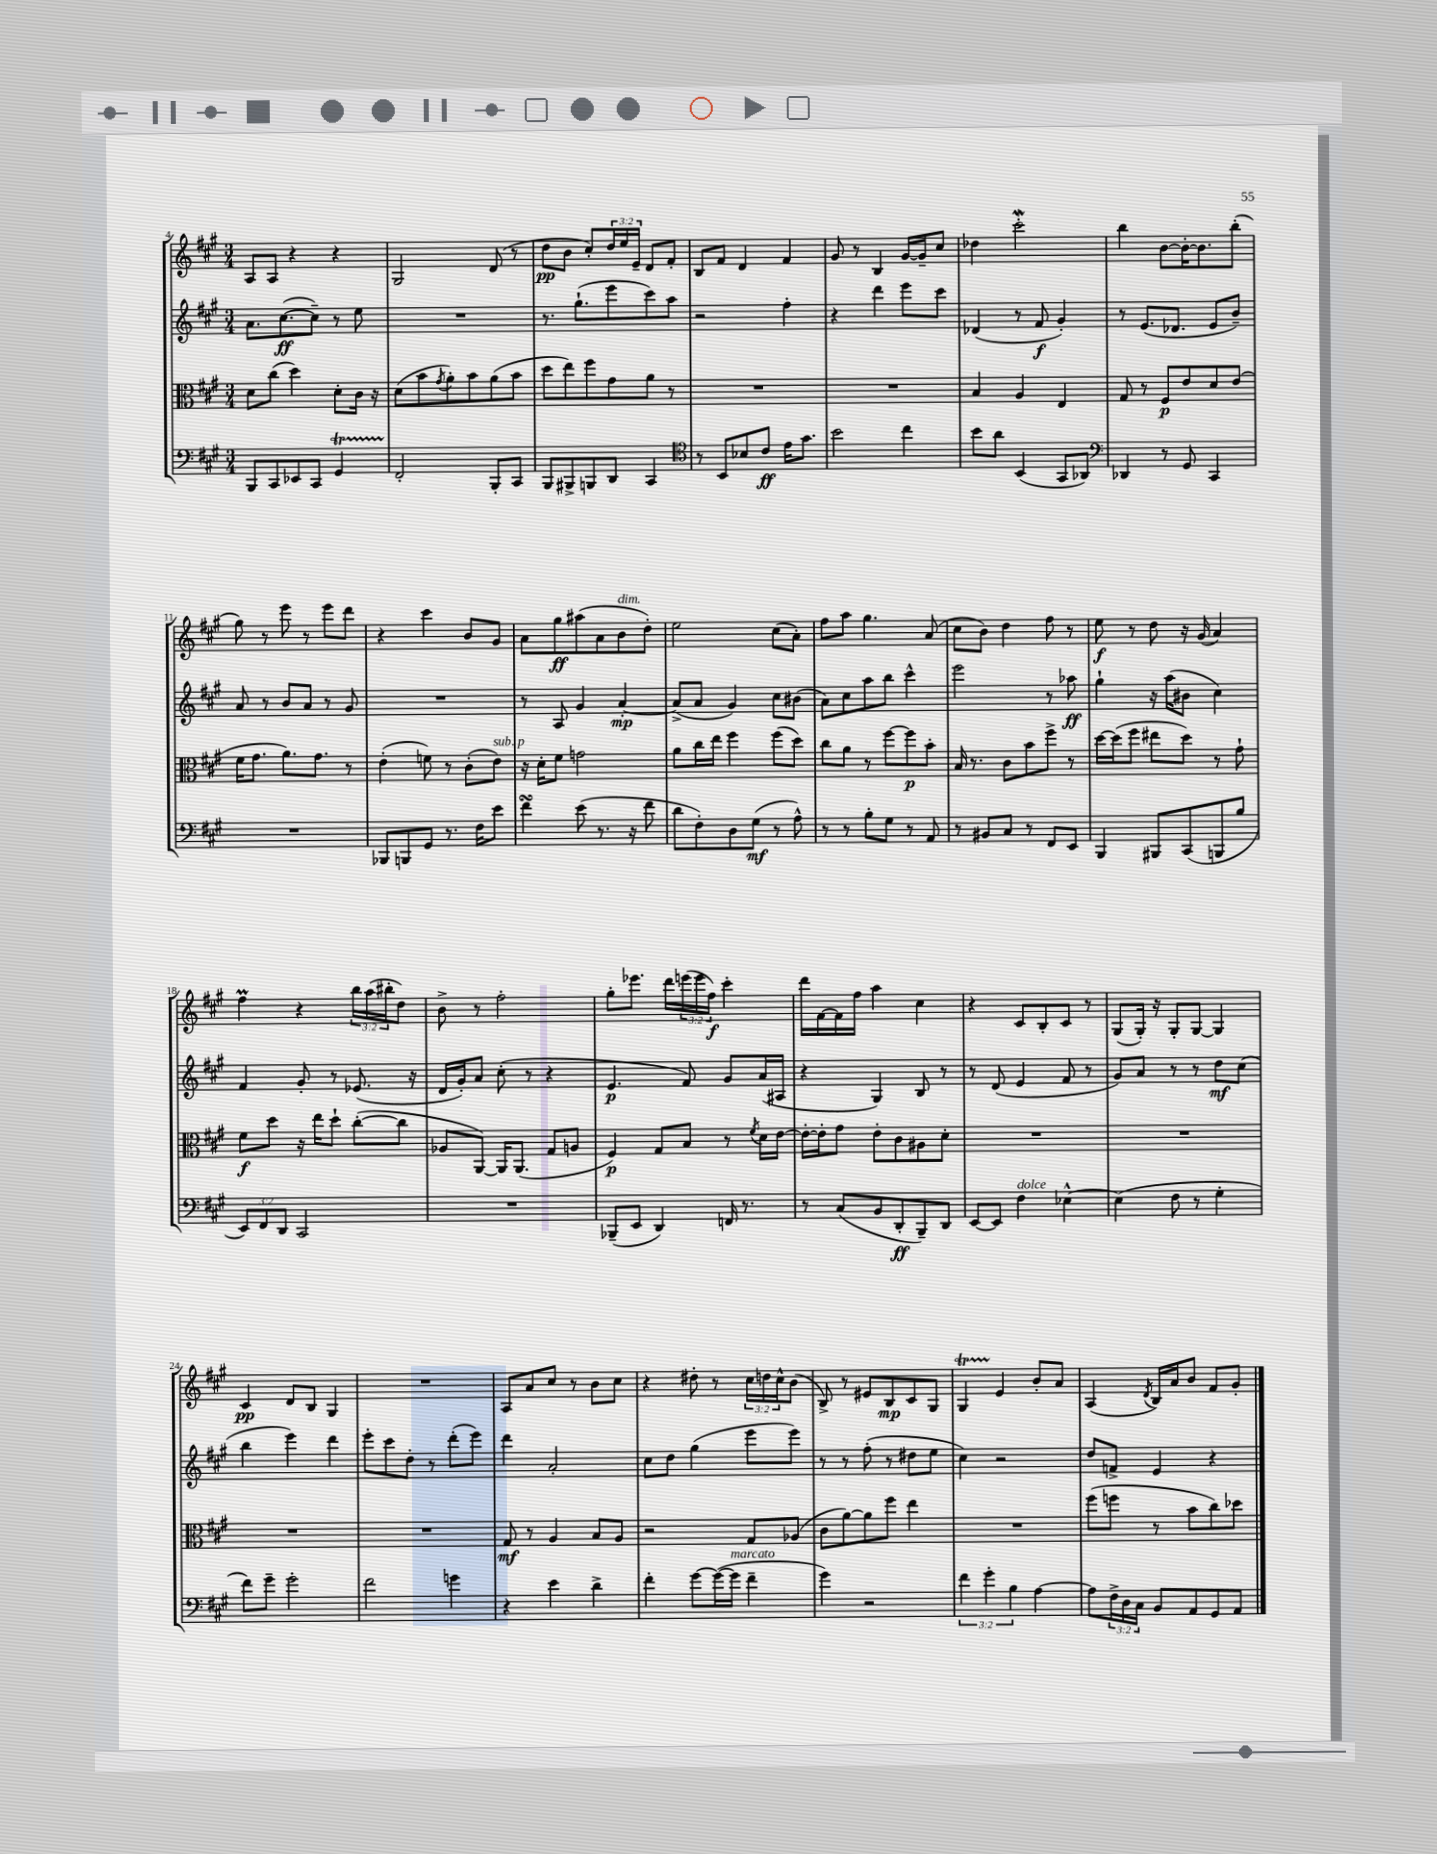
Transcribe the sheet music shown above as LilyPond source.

<<
\new StaffGroup <<
\new Staff = "s0" {
    \clef treble \key a \major \numericTimeSignature \time 3/4 \override Staff.TupletNumber.text = #tuplet-number::calc-fraction-text
    a8 a8 r4 r4 |
    gis2 d'8( r8 |
    d''8\pp b'8 cis''8-.) \tuplet 3/2 { d''16 e''16 e'16-- } d'8 fis'8-. |
    b8 fis'8 d'4 fis'4 |
    gis'8 r8 b4 gis'16~ gis'16-- cis''8 |
    des''4 cis'''2-.\mordent |
    b''4 b'8~ b'16~-. b'8. b''8-.( |
    gis''8) r8 e'''8 r8 e'''8 d'''8 |
    r4 cis'''4 b'8 gis'8 |
    a'8 gis''8\ff ais''8( a'8 b'8^\markup { \italic "dim." } d''8-.) |
    e''2 cis''8( a'8-.) |
    fis''8 a''8 gis''4. a'8( |
    cis''8 b'8) d''4 fis''8 r8 |
    e''8\f r8 d''8 r16 gis'16( a'4) |
    fis''4\prall r4 \tuplet 3/2 { b''16 a''16( bis''16-. } d''8) |
    b'8-> r8 fis''2-. |
    gis''8-. ees'''8. d'''16 \tuplet 3/2 { e'''16( e'''16 fis''16\f) } cis'''4-. |
    d'''16 fis'16~ fis'16 fis''16 a''4 cis''4 |
    r4 cis'8 b8-. cis'8 r8 |
    gis8( gis16-.) r16 gis8-. gis8~ gis4 |
    cis'4\pp d'8 b8 gis4 |
    R2. |
    a8 a'8 cis''8 r8 b'8 cis''8 |
    r4 dis''8-. r8 \tuplet 3/2 { cis''16 d''16 cis''16-^ } b'8( |
    b8->) r8 eis'8 b8\mp cis'8 gis8 |
    gis4\startTrillSpan e'4\stopTrillSpan b'8-. a'8 |
    a4( \acciaccatura { d'8 } b16) a'16 b'8 fis'8 gis'8-. \bar "|." |
}
\new Staff = "s1" {
    \clef treble \key a \major \numericTimeSignature \time 3/4
    a'8. cis''8.~\ff( cis''8--) r8 e''8 |
    R2. |
    r8. gis''8.-!( e'''8 cis'''8) a''8 |
    r2 fis''4-. |
    r4 d'''4 e'''8 cis'''8 |
    des'4( r8 fis'8\f gis'4-.) |
    r8 e'8.( des'8. e'8 b'8--) |
    a'8 r8 b'8 a'8 r8 gis'8 |
    R2. |
    r8 a8 gis'4 a'4~-.\mp |
    a'8->( a'8 gis'4) cis''8 bis'8( |
    a'8) cis''8 a''8 b''8 cis'''4-^ |
    e'''2 r8 aes''8\ff |
    gis''4-! r16 a''16( bis'8 cis''4) |
    fis'4 gis'8-. r8 ees'8.( r16 |
    d'16 gis'16-.) a'8 cis''8-.( r8 r4 |
    e'4.\p fis'8) gis'8 a'16( ais16 |
    r4 gis4) b8 r8 |
    r8 d'8( e'4 fis'8 r8 |
    gis'8) a'8 r8 r8 d''8\mf cis''8( |
    b''4 e'''4) d'''4 |
    e'''8-. cis'''8 d''8-. r8 d'''8-.( e'''8) |
    d'''4 a'2-. |
    cis''8 d''8 gis''4( e'''8 e'''8) |
    r8 r8 fis''8-.( r8 dis''8 e''8 |
    cis''4) r2 |
    d''8 f'8-> e'4 r4 \bar "|." |
}
\new Staff = "s2" {
    \clef alto \key a \major \numericTimeSignature \time 3/4
    d'8 cis''8( d''4) d'8-. cis'16 r16 |
    d'8( b'8 \acciaccatura { gis'8 } a'8-.) b'8 a'8( b'8 |
    d''8 e''8) fis''8 gis'8 a'8 r8 |
    R2. |
    R2. |
    b4 a4 e4 |
    gis8 r8 fis8\p e'8 d'8 e'8( |
    fis'16 gis'8. a'8.) gis'8. r8 |
    e'4-.( f'8) r8 cis'8-.( e'8^\markup { \italic "sub. p" }) |
    r16 d'16-. fis'8 g'2 |
    a'8 cis''16 e''16 fis''4 fis''8( d''8) |
    cis''8 a'8 r8 fis''8~ fis''8\p b'8-. |
    b16 r8. cis'8 b'8 fis''8-> r8 |
    d''16~ d''16( fis''8 eis''8 d''8) r8 gis'8-! |
    fis'8\f d''8 r16 e''16 d''8-! cis''8~-.( cis''8 |
    aes8 a,8~) a,16 a,8.( gis8 a8 |
    fis4\p) gis8 b8 r8 \acciaccatura { fis'8 } d'16 e'16~ |
    e'16~-. e'16-. gis'8 e'8-. cis'8 ais8 d'8-. |
    R2. |
    R2. |
    R2. |
    R2. |
    gis8\mf r8 a4 b8 a8 |
    r2 gis8 aes8( |
    cis'8 a'8~) a'8 fis''8 e''4 |
    R2. |
    fis''8( f''8 r8 b'8 cis''8) des''8 \bar "|." |
}
\new Staff = "s3" {
    \clef bass \key a \major \numericTimeSignature \time 3/4 \override Staff.TupletNumber.text = #tuplet-number::calc-fraction-text
    b,,8 cis,8 ees,8 cis,8 gis,4\startTrillSpan |
    fis,2-.\stopTrillSpan b,,8-. cis,8 |
    b,,8 bis,,8-> b,,8 d,8 cis,4 |
    \clef tenor r8 b,8 bes8 cis'8\ff e'16 gis'8. |
    b'2 cis''4 |
    b'8 a'8 b,4( gis,8 aes,8) |
    \clef bass des,4 r8 gis,8 cis,4 |
    R2. |
    bes,,8 b,,8 gis,8 r8. fis16 e'8 |
    fis'4\turn e'8( r8. r16 fis'8 |
    d'8 fis8-.) d8 gis8\mf( r8 a8-^) |
    r8 r8 b8-. gis8 r8 a,8 |
    r8 bis,8 cis8 r8 fis,8 e,8 |
    b,,4 bis,,8 cis,8( b,,8 b8 |
    \tuplet 3/2 { e,8) fis,8 d,8 } cis,2 |
    R2. |
    bes,,8--( e,8 d,4) f,16 r8. |
    r8 cis8( b,8 d,8-.\ff b,,8--) d,8 |
    e,8~ e,8 fis4^\markup { \italic "dolce" } ees4~-^ |
    ees4( fis8 r8 gis4-. |
    fis'8) gis'8-- gis'2-. |
    fis'2 g'4 |
    r4 e'4 d'4-> |
    fis'4-. gis'8~ gis'16~( gis'16^\markup { \italic "marcato" } fis'4-- |
    gis'4) r2 |
    \tuplet 3/2 { fis'4 gis'4-. b4 } a4~ |
    a8 \tuplet 3/2 { fis16-> d16 cis16 } b,8 a,8 gis,8 a,8 \bar "|." |
}
>>
>>
\layout { \context { \Score currentBarNumber = #4 } }
